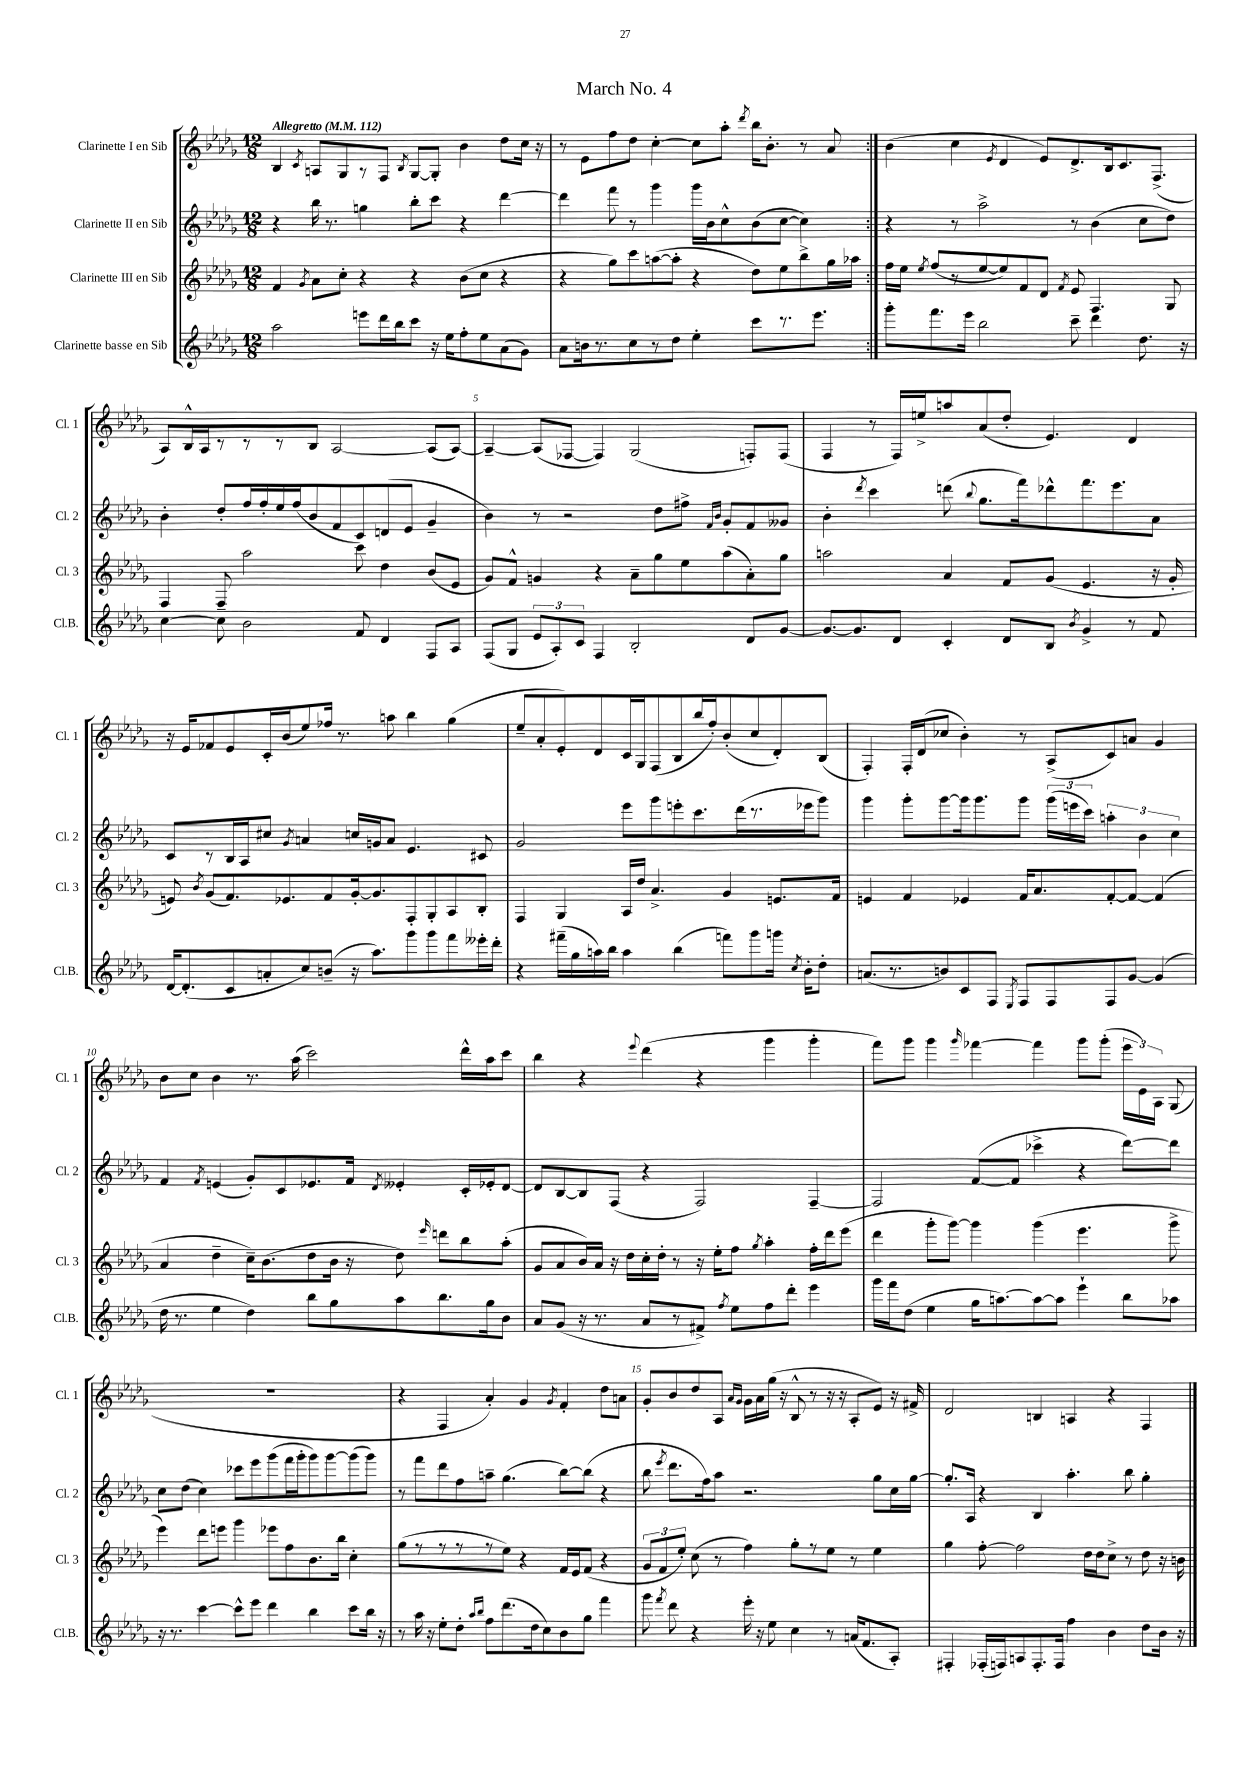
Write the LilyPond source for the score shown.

\header { title = "March No. 4" }
<<
\new StaffGroup <<
\new Staff = "s0" \with { instrumentName = "Clarinette I en Sib" shortInstrumentName = "Cl. 1" } {
    \clef treble \key des \major \numericTimeSignature \time 12/8 \tempo "Allegretto" 4 = 112
    \autoBeamOff \repeat volta 2 { bes4 \acciaccatura { c'8 } a8[ ges8 r8 f8] \acciaccatura { bes8 } ges8[~ ges8]-. bes'4 des''8[ c''16] r16 |
    r8 ees'8[ f''8 des''8] c''4~-. c''8[ aes''8]-. \acciaccatura { des'''8 } bes''16[ bes'8.]-. r8 aes'8 | }
    bes'4( c''4 \acciaccatura { ees'8 } des'4 ees'8[) des'8.-> bes16 c'8. f8.]->( |
    aes8[) bes16-^ aes16 r8 r8 r8 bes8] aes2~ aes8[( aes8]~) |
    aes4~-- aes8[( fes8]~ fes4) ges2( f8[-.) f8]( |
    f4 r8 f16[) e''16-> a''8 aes'8( des''8]-. ees'4.) des'4 |
    r16 ees'16[ fes'8 ees'8 c'16-. bes'16( ees''8) fes''16] r8. a''8 bes''4 ges''4( |
    ees''8[-- aes'8-. ees'8-.) des'8 c'16 ges16 f8( bes8 bes''16 f''16-.) bes'8-.( c''8 des'8-.) bes8]( |
    f4-.) f16[-. des'16( ces''8] bes'4-.) r8 aes8[->( c'8) a'8] ges'4 |
    bes'8[ c''8] bes'4 r8. aes''16( c'''2) des'''16[-^ aes''16 c'''8] |
    bes''4 r4 \appoggiatura { ees'''8 } des'''4( r4 ges'''4 ges'''4-. |
    f'''8[) ges'''8] ges'''4 \grace { ges'''16 } fes'''4~ fes'''4 ges'''8[ ges'''8]-.( \tuplet 3/2 { ees'''16[ ees'16) aes16] } ges8( |
    R1. |
    r4 f4 aes'4-.) ges'4 \acciaccatura { ges'8 } f'4-. des''8[ a'8] |
    ges'8[-. bes'8 des''8 aes8] \grace { aes'16[ ges'16] } ges'16[ aes'16 ges''16]( r16 bes8-^ r8 r16 r16 aes8[-. ees'8]) r16 fis'16-> |
    des'2 b4 a4 r4 f4 \bar "|." |
}
\new Staff = "s1" \with { instrumentName = "Clarinette II en Sib" shortInstrumentName = "Cl. 2" } {
    \clef treble \key des \major \numericTimeSignature \time 12/8
    \autoBeamOff \repeat volta 2 { r4 bes''16 r8. g''4 bes''8[-. c'''8] r4 des'''4~ |
    des'''4 f'''8 r8 ges'''4 ges'''16[ bes'16 c''8-^ bes'8( c''8]~ c''4) | }
    r4 r8 aes''2-> r8 bes'4( c''8[ des''8]) |
    bes'4-. des''8[-. f''16 f''16-. ees''16 f''16( bes'8 f'8 c'8) d'8( ees'8] ges'4-- |
    bes'4) r8 r2 des''8[ fis''8]-> \grace { f'16[ bes'16] } ges'8[-. f'8 geses'8] |
    bes'4-. \acciaccatura { des'''8 } c'''4 d'''8( \appoggiatura { bes''8 } ges''8.[ f'''16) des'''8-^ f'''8. ees'''8. aes'8] |
    c'8[ r8 bes16 aes16 cis''8] \acciaccatura { ges'8 } a'4 c''16[ g'16 a'8] ees'4. cis'8 |
    ges'2 ees'''8[ ges'''8 e'''8-. c'''8. des'''16( r8. ees'''16 ges'''8]) |
    ges'''4 ges'''8[-. ges'''8~ ges'''16 ges'''8. ges'''8] \tuplet 3/2 { ges'''16[( e'''16 c'''16]) } \tuplet 3/2 { a''4-. bes'4 c''4 } |
    f'4 \acciaccatura { f'8 } e'4( ges'8[-.) c'8 ees'8. f'16] \acciaccatura { des'8 } eeses'4-. c'16[-. ees'16-. des'8]~ |
    des'8[ bes8~ bes8 f8]( r4 f2) f4~-- |
    f2 f'8[~( f'8] ces'''4-> r4 des'''8[~) des'''8] |
    c''8[ des''8]( c''4) ces'''8[ ees'''8 ges'''8( f'''16 ges'''16-. ges'''8) ges'''8~ ges'''8( ges'''8]) |
    r8 f'''8[ des'''8 f''8 a''8]-- ges''4.( bes''8[~) bes''8]( r4 |
    bes''8 \acciaccatura { ees'''8 } des'''8.[ f''16) aes''8] r2. ges''8[ c''16 ges''16]~ |
    ges''8.[-. aes16] r4 bes4 aes''4.-. bes''8 ges''4-. \bar "|." |
}
\new Staff = "s2" \with { instrumentName = "Clarinette III en Sib" shortInstrumentName = "Cl. 3" } {
    \clef treble \key des \major \numericTimeSignature \time 12/8
    \autoBeamOff \repeat volta 2 { f'4 \acciaccatura { ges'8 } aes'8[ c''8]-. r4 r4 bes'8[( c''8] r4 |
    r4 ges''8[) c'''8 a''8~( a''8]-. r4 des''8[) ees''8 bes''8-> ges''16 aes''16] | }
    f''16[ ees''16] \acciaccatura { ees''8 } f''8[( r8 ees''8~ ees''8) f'8 des'8] \acciaccatura { f'8 } ees'8 f4. ges8 |
    f4 f8-- aes''2 c'''8 des''4 bes'8[( ees'8] |
    ges'8[) f'8]-^ g'4 r4 aes'8[-- ges''8 ees''8 aes''8( aes'8-.) ges''8] |
    a''2 aes'4 f'8[ ges'8]( ees'4. r16 ges'16-. |
    e'8) \acciaccatura { bes'8 } ges'8[( f'8.) ees'8. f'8 ges'16~-. ges'8. f8-. ges8-. aes8 bes8]-. |
    f4 ges4 aes16[ des''16] aes'4.-> ges'4 e'8.[ f'16] |
    e'4 f'4 ees'4 f'16[ aes'8. f'8~-. f'8]~ f'4( |
    aes'4 des''4-- c''16[--) bes'8.( des''8 bes'16] r16 des''8) \grace { ees'''16 } d'''8[ bes''8 aes''8]-.( |
    ges'8[ aes'8 bes'16) aes'16] r16 des''16[ c''16-. des''16]-. r8 r16 ees''16[-. f''8] \acciaccatura { ges''8 } aes''4-. f''16[-. des'''16 ees'''8]( |
    des'''4 ges'''8[-. ges'''8]~) ges'''4 ges'''4( ees'''4. ges'''8-> |
    ees'''4) des'''8[ e'''8] ges'''4 ees'''8[ f''8 bes'8. bes''16] c''4-. |
    ges''8[( r8 r8 r8 r8 ees''8]) r4 f'16[ ees'16 f'8]( r4 |
    \tuplet 3/2 { ges'8[ f'8 ees''8]-.) } c''8( r8 f''4) ges''8[-. r8 ees''8] r8 ees''4 |
    ges''4 f''8~-. f''2 des''16[ des''16 c''8]-> r8 des''8 r16 b'16 \bar "|." |
}
\new Staff = "s3" \with { instrumentName = "Clarinette basse en Sib" shortInstrumentName = "Cl.B." } {
    \clef treble \key des \major \numericTimeSignature \time 12/8
    \autoBeamOff \repeat volta 2 { aes''2 e'''8[ des'''16 bes''16 c'''8] r16 ees''16[ f''8-. ees''8 aes'8( ges'8]) |
    aes'8[ b'16 r8. c''8 r8 des''8] ees''4-. c'''8[ r8. ees'''8.] | }
    ges'''8[-. f'''8. ees'''16] bes''2 c'''8-- des'''4 des''8. r16 |
    c''4~ c''8 bes'2 f'8 des'4 f8[ aes8] |
    f8[( ges8] \tuplet 3/2 { ees'8[ aes8-.) c'8] } f4 bes2-. des'8[ ges'8]~ |
    ges'8.[~ ges'8. des'8] c'4-. des'8[ bes8] \acciaccatura { bes'8 } ges'4-> r8 f'8 |
    des'16[~ des'8.-.( c'8 a'8-. c''8) b'8]--( r16 aes''8.[) ges'''8 ges'''8 f'''8 eeses'''16-. des'''16]-. |
    r4 fis'''16[--( ges''16 a''16) bes''16] a''4 bes''4( f'''8[) ges'''8 g'''16] \acciaccatura { c''8 } bes'16[-. des''8]-. |
    a'8.[( r8. b'8) c'8 f8] \acciaccatura { ees8 } f8[ f8 f8 ges'8]~ ges'4( |
    des''16 r8. ees''4 des''4) bes''8[ ges''8 aes''8 bes''8. ges''16 bes'8] |
    aes'8[ ges'8]( r16 r8. aes'8[ r8 fis'8]->) \acciaccatura { f''8 } ees''8[ f''8 des'''8]-. ees'''4 |
    ges'''16[ f'''16 des''8]( ees''4 ges''16[ a''8.~) a''8~ a''8] ees'''4-! bes''8[ aes''8] |
    r16 r8. c'''4~ c'''8[-^ ees'''8] des'''4 bes''4 c'''8[ bes''16] r16 |
    r8 aes''16 r16 ees''8[-. des''8]-. \grace { aes''16[ bes''16] } f''8[ des'''8.( des''16 c''8) bes'8 ges''8] f'''4 |
    ges'''8 \acciaccatura { f'''8 } des'''8 r4 ees'''16-. r16 ees''8 c''4 r8 a'16[( f'8. aes8]-.) |
    fis4-. fes16[-.( f16) a8 f8.-. f16] f''4 bes'4 des''8[ bes'16] r16 \bar "|." |
}
>>
>>
\layout { \context { \Score \override BarNumber.break-visibility = ##(#f #t #t) barNumberVisibility = #(every-nth-bar-number-visible 5) } }
